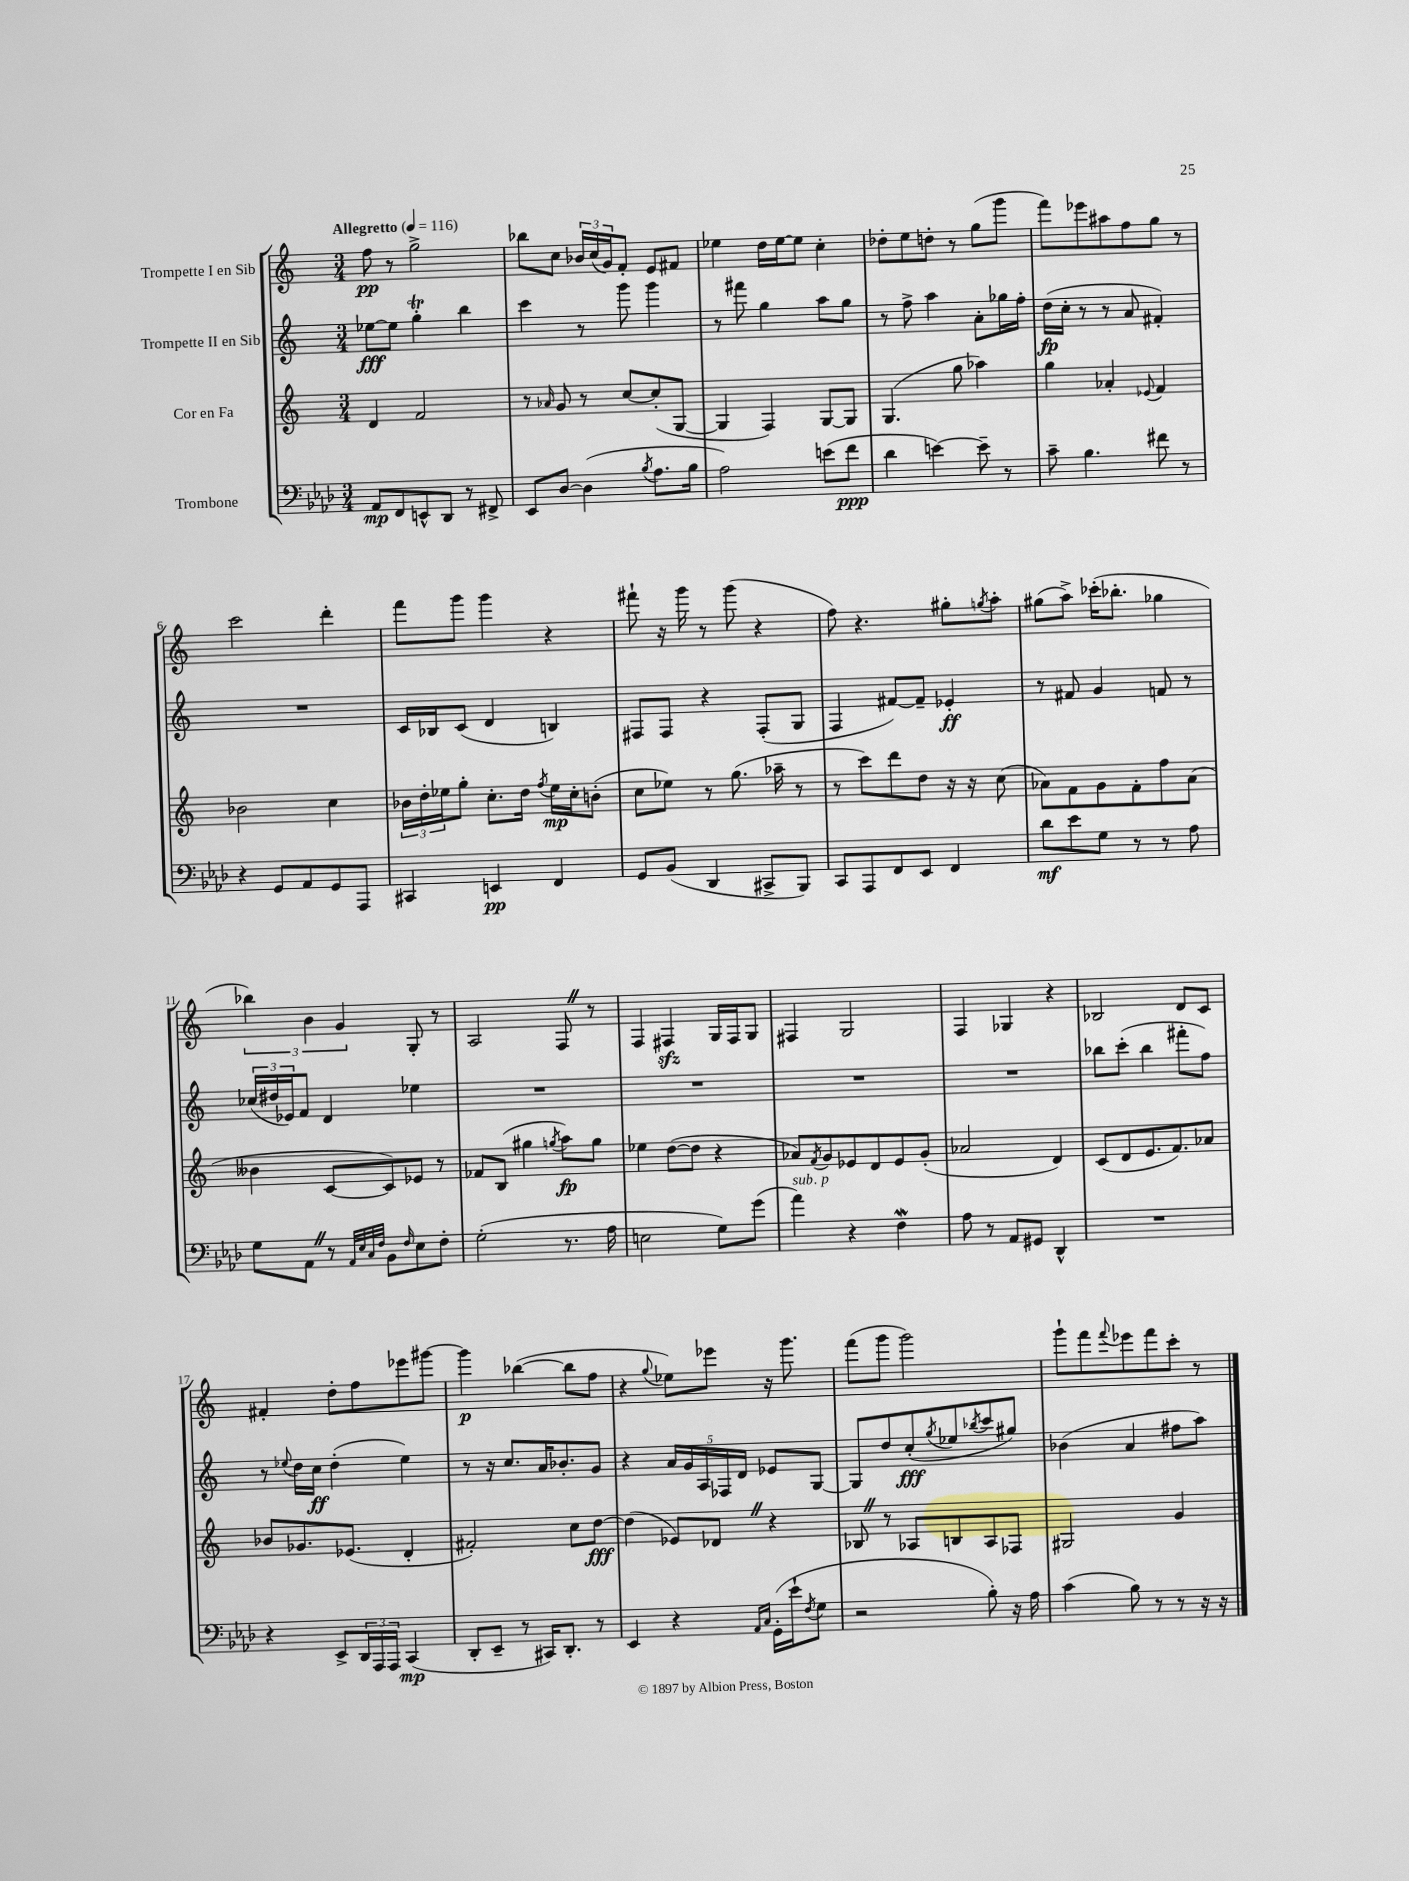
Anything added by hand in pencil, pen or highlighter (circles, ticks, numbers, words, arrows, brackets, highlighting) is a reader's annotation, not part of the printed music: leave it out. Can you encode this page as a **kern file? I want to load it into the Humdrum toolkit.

**kern	**kern	**kern	**kern
*staff4	*staff3	*staff2	*staff1
*clefF4	*clefG2	*clefG2	*clefG2
*k[b-e-a-d-]	*k[]	*k[]	*k[]
*M3/4	*M3/4	*M3/4	*M3/4
*MM116	*MM116	*MM116	*MM116
8AA-	4d	[8ee-	8ff
8FF	.	8ee-]	8r
8EE^^	2f	4gg'	2gg^
8DD-	.	.	.
8r	.	4bb	.
8FF#^	.	.	.
=	=	=	=
8EE-	8r	4ccc	8bb-
.	16qqa-	.	.
[8D-	8g	.	8cc
(4D-]	8r	8r	24b-
.	.	.	(24cc
.	.	.	24g)
.	[8cc	8ggg	8f'
8qB-	.	.	.
8.A-	(8cc']	4ggg	8e
.	[8G	.	8f#
16B-	.	.	.
=	=	=	=
2A-)	4G]	8r	4ee-
.	.	8fff#	.
.	4F)	4gg	16dd
.	.	.	[16ee-
.	.	.	8ee-]
(8e	[8G	8aa	4cc'
8f	8G]	8gg	.
=	=	=	=
4d-	(4.G	8r	8dd-'
.	.	8ff^	8ee
[4e)	.	4aa	8dd'
.	8gg	.	8r
8e~]	4aa-)	8a'	(8gg
8r	.	16gg-	8ggg
.	.	16ff'	.
=	=	=	=
8c~	4gg	(16dd	8fff)
.	.	16cc'	.
4.B-	.	8r	8eee-
.	4a-'	8r	8aa#
.	.	8a	8ff
.	8qqe-	.	.
8f#	4f	4f#')	8gg
8r	.	.	8r
=	=	=	=
4r	2b-	2.r	2ccc
8GG	.	.	.
8AA-	.	.	.
8GG	4cc	.	4ddd'
8AAA-	.	.	.
=	=	=	=
4CC#	24b-	16c	8fff
.	24dd'	.	.
.	.	16B-	.
.	24ee-	.	.
.	8gg'	(8c	8ggg
4EE	8.cc'	4d	4ggg
.	16dd	.	.
.	8qff	.	.
4FF	16ee-	4B)	4r
.	16cc'	.	.
.	(8b'	.	.
=	=	=	=
8GG	8cc	8F#	8fff#`
(8BB-	8ee-)	8F#	16r
.	.	.	16ggg
4DD-	8r	4r	8r
.	(8.gg	.	(8ggg
8CC#^	.	(8F#'	4r
.	16aa-~	.	.
8BBB-)	8r	8G	.
=	=	=	=
8CC	8r	4F	8ff)
8AAA-	8ccc)	.	4.r
8FF	8ddd	[8f#)	.
8EE-	8dd	8f#~]	.
4FF	16r	4e-'	8gg#'
.	16r	.	.
.	.	.	8qgg
.	(8cc	.	8aa'
=	=	=	=
8d-	8a-)	8r	(8gg#
8e-	8f	8f#	8aa^)
8G	8g	4g	(16ccc-'
.	.	.	8.bb-'
8r	8f'	.	.
8r	8ff	8f	4gg-
8A-	(8a-	8r	.
=	=	=	=
8G	4b--	(24cc-	6bb-)
.	.	24dd#	.
.	.	24e-)	.
8AA-	.	8f	.
.	.	.	6b
8r	[8c	4d	.
.	.	.	6g
32qqAA-	.	.	.
32qqE-	.	.	.
32qqC	.	.	.
32qqF	.	.	.
8BB-	8c])	.	.
16qqF	.	.	.
8E-	8e-	4ee-	8G'
8F'	8r	.	8r
=	=	=	=
(2G'	8f-	2.r	2A
.	(8B	.	.
.	4gg#	.	.
.	8qgg	.	.
8.r	8aa)	.	8F
.	8gg	.	8r
16A-	.	.	.
=	=	=	=
2E	4ee-	2.r	4F
.	([8dd	.	4F#
.	8dd]	.	.
8G)	4r	.	16G
.	.	.	16F#
(8g	.	.	8G
=	=	=	=
4a-)	8a-)	2.r	4F#
.	8qf	.	.
.	8g	.	.
4r	8e-	.	2G
.	8d	.	.
4F	8e-	.	.
.	(8g'	.	.
=	=	=	=
8A-	2a-	2.r	4F
8r	.	.	.
8AA-	.	.	4G-
8GG#	.	.	.
4DD-^^	4d)	.	4r
=	=	=	=
2.r	(8c	8bb-	2B-
.	8d	(8ccc'	.
.	8.e	4bb-	.
.	8.f)	.	.
.	.	8fff#'	8d
.	8a-	8ff)	8c
=	=	=	=
4r	8b-	8r	4f#'
.	.	8qqee-	.
.	8.g-	16dd	.
.	.	16cc	.
8EE-^	.	(4dd'	8dd'
.	(8.e-	.	.
24DD-	.	.	8ff
24AAA-	.	.	.
24AAA-	.	.	.
(4CC	4d'	4ee-)	8eee-
.	.	.	[8ggg#
=	=	=	=
8DD-'	2f#')	8r	4ggg#]
8EE-~	.	16r	.
.	.	8.cc	.
8r	.	.	([4bb-
16CC#)	.	16a	.
8.DD-'	.	8.b-'	.
.	8cc	.	8bb-]
8r	[8dd	8g	8ff
=	=	=	=
4EE-	(4dd]	4r	4r
.	.	.	8qqgg
4r	8e-)	20a	8ee-)
.	.	20g	.
.	.	20A	.
.	8d-	.	8eee-
.	.	20F-	.
.	.	20d	.
16qqAA-	.	.	.
16qqC	.	.	.
(16GG'	4r	8e-	16r
16e-`	.	.	8.ggg
8qF	.	.	.
8G	.	[8G	.
=	=	=	=
2r	8B-	8G]	(8fff
.	8r	8dd	8ggg
.	8A-	(8cc'	2ggg)
.	.	8qgg	.
.	8B	8ee-	.
.	.	8qbb-	.
8B-')	8A-	8ccc	.
16r	8F-	8gg#)	.
16A-	.	.	.
=	=	=	=
(4c	2G#	(4b-	8ggg`
.	.	.	8fff
.	.	.	8qqfff
8B-)	.	4a	8eee-
8r	.	.	8fff
8r	4g	8ff#	8ccc'
16r	.	8aa)	8r
16r	.	.	.
==	==	==	==
*-	*-	*-	*-
